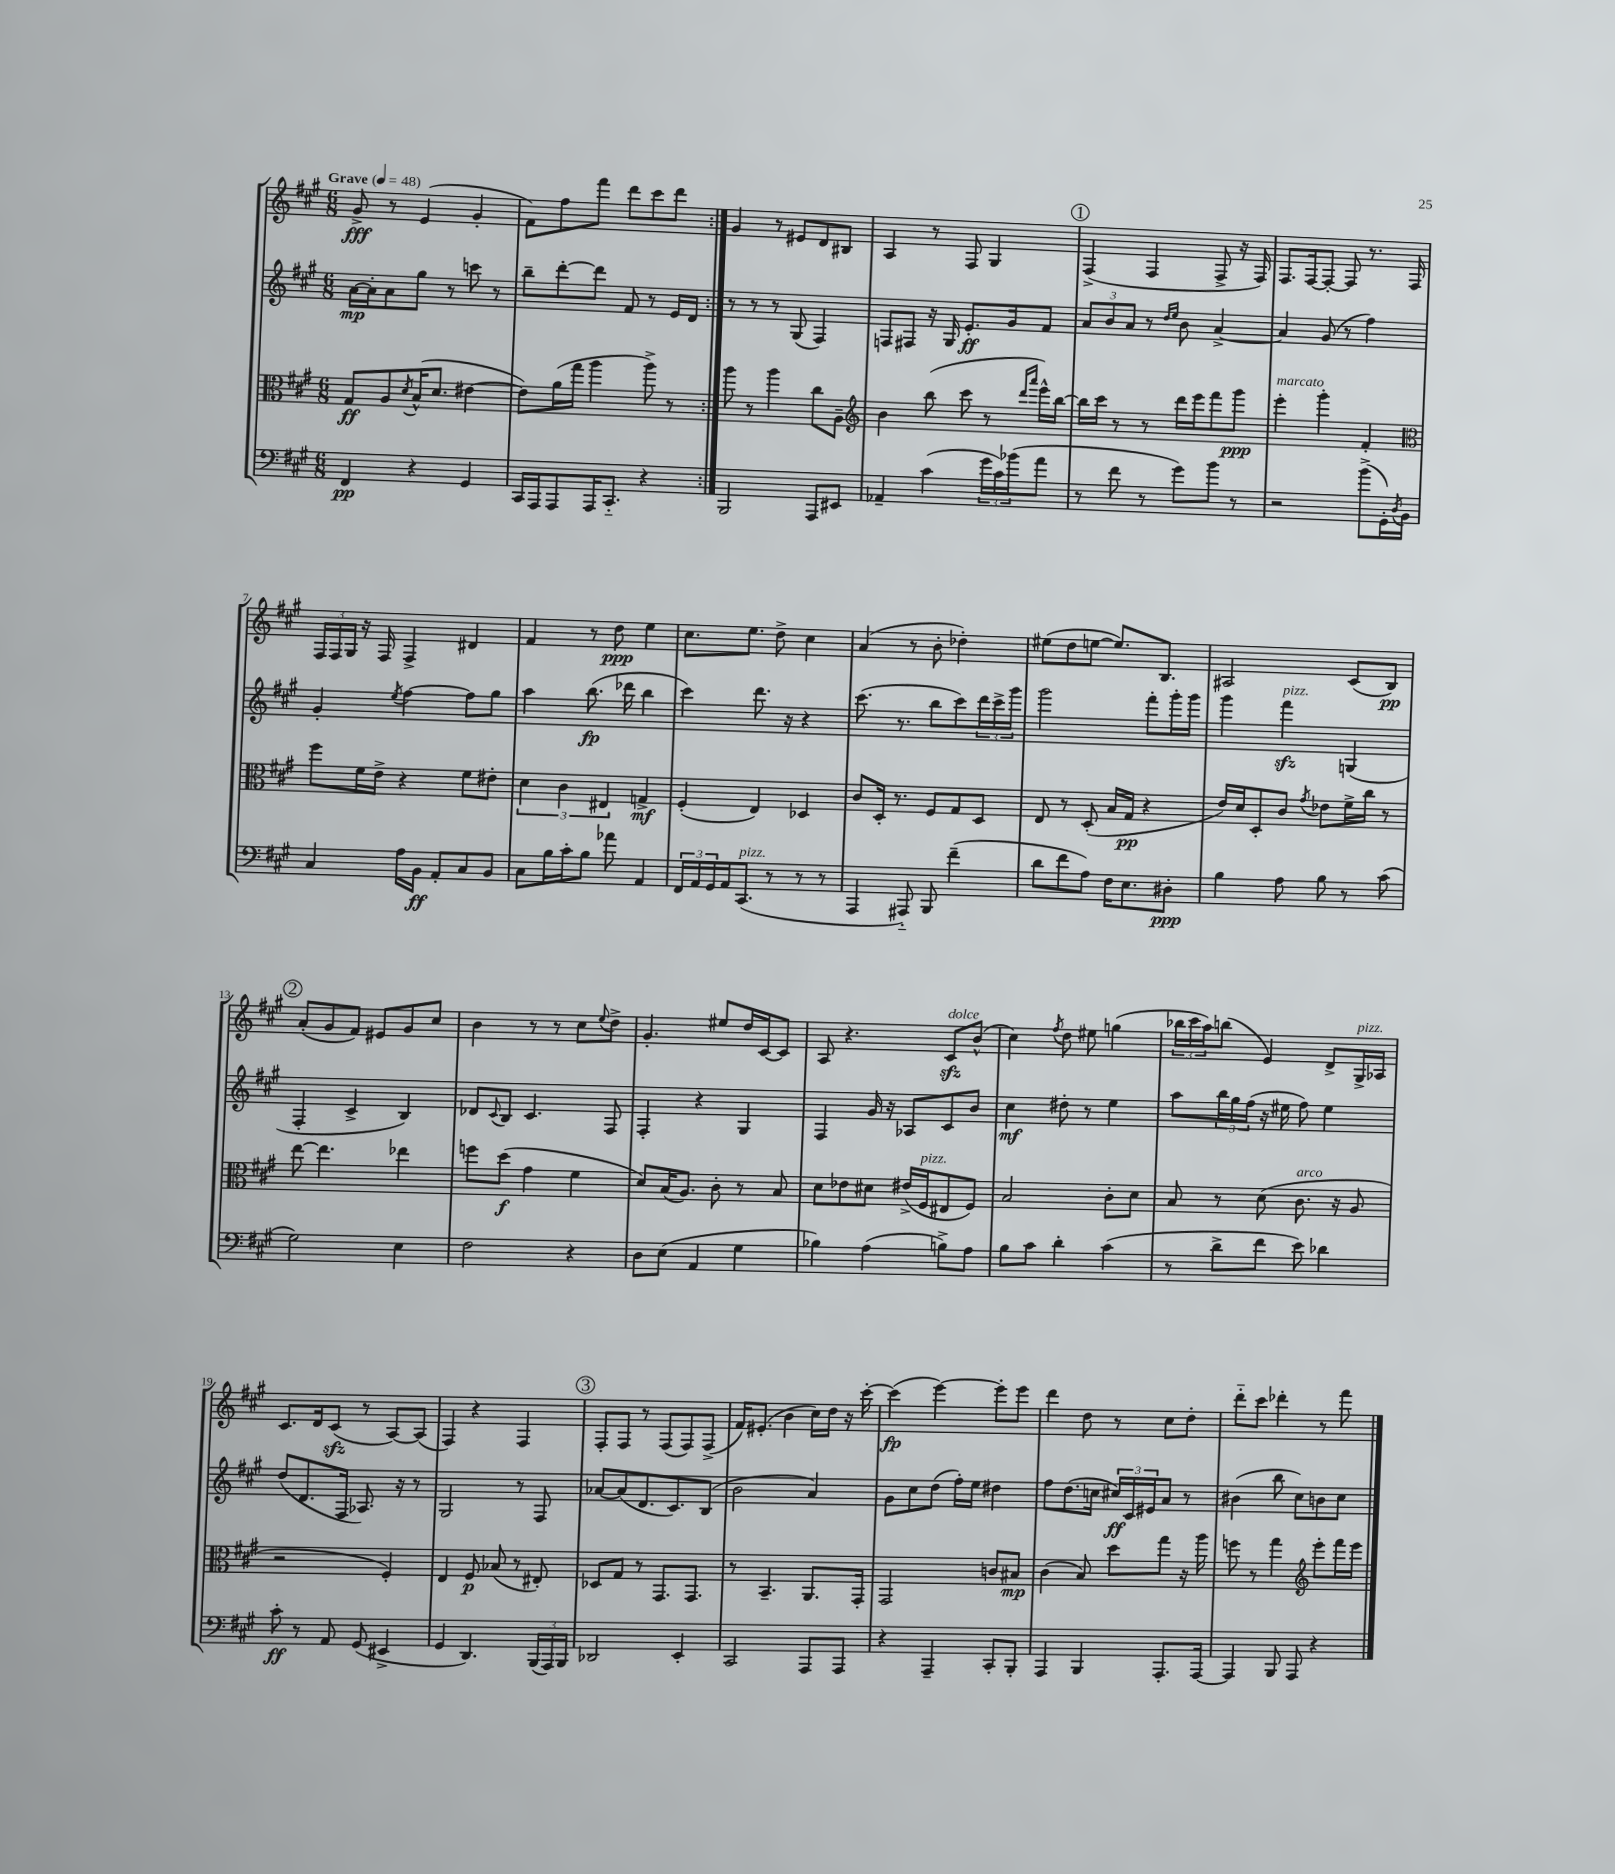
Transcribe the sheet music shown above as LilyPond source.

<<
\new StaffGroup <<
\new Staff = "s0" {
    \clef treble \key a \major \numericTimeSignature \time 6/8 \tempo "Grave" 4 = 48
    \repeat volta 2 { gis'8->\fff r8 e'4( gis'4-. |
    fis'8) fis''8 fis'''8 d'''8 cis'''8 d'''8 | }
    gis'4 r8 eis'8 d'8 bis8 |
    a4 r8 fis8 gis4 |
    \mark \markup { \circle "1" } fis4->( fis4 fis8-> r16 fis16) |
    fis8. fis16~ fis8~-. fis8 r8. fis16 |
    \tuplet 3/2 { fis16 fis16 gis16 } r16 fis16 fis4-> dis'4 |
    fis'4 r8 d''8\ppp e''4 |
    cis''8. e''8. d''8-> cis''4 |
    a'4( r8 b'8-. des''4-.) |
    eis''8( d''8 e''8~ e''8.) b8. |
    ais2 cis'8( b8\pp) |
    \mark \markup { \circle "2" } a'8-.( gis'8 fis'8) eis'8 gis'8 cis''8 |
    b'4 r8 r8 cis''8 \appoggiatura { e''8 } d''8-> |
    gis'4.-. eis''8 d''16 cis'16~ cis'8 |
    a8 r4. cis'8\sfz^\markup { \italic "dolce" } b'8-^( |
    cis''4) \acciaccatura { fis''8 } d''8 eis''8 g''4( |
    \tuplet 3/2 { bes''16 cis'''16 a''16) } b''8( e'4) d'8-> gis16->^\markup { \italic "pizz." } aes16 |
    cis'8. d'16 cis'8\sfz( r8 a8~) a8( |
    fis4) r4 fis4 |
    \mark \markup { \circle "3" } fis8-. fis8 r8 fis8( fis8) fis8->( |
    fis'16) eis'8.-.( b'4 cis''16) d''16 r16 cis'''16~-. |
    cis'''4\fp( e'''4~) e'''8-. e'''8 |
    d'''4 d''8 r8 cis''8 d''8-. |
    d'''8-_ cis'''8 des'''4-. r8 fis'''8 \bar "|." |
}
\new Staff = "s1" {
    \clef treble \key a \major \numericTimeSignature \time 6/8
    \repeat volta 2 { a'16~\mp a'16-. a'8 gis''8 r8 c'''8 r8 |
    b''8-- d'''8~-. d'''8 fis'8 r8 e'16 d'16 | }
    r8 r8 r8 gis8( fis4) |
    f8 fis8 r16 gis16 e'8.-.\ff gis'16 fis'8 |
    \mark \markup { \circle "1" } \tuplet 3/2 { a'8 b'8 a'8 } r8 \grace { d''16 e''16 } b'8 a'4~-> |
    a'4 gis'8( r8 fis''4) |
    gis'4-. \acciaccatura { e''8 } fis''4~ fis''8 gis''8 |
    a''4 b''8.\fp( des'''16 b''4 |
    cis'''4) d'''8. r16 r4 |
    cis'''8.( r8. b''8 cis'''8) \tuplet 3/2 { d'''16 cis'''16-> gis'''16 } |
    gis'''2 fis'''8-. gis'''16-. gis'''16 |
    gis'''4 fis'''4\sfz^\markup { \italic "pizz." } g4( |
    \mark \markup { \circle "2" } fis4-. cis'4-> b4) |
    des'8 \appoggiatura { cis'8 } b8 cis'4. fis8 |
    fis4-. r4 gis4 |
    fis4 gis'16 r16 aes8 cis'8 b'8 |
    cis''4\mf dis''8-. r8 e''4 |
    a''8 \tuplet 3/2 { b''16 gis''16 fis''16( } r16 eis''16 fis''8) eis''4 |
    d''8( d'8. fis16 aes8.) r16 r8 |
    gis2 r8 fis8 |
    \mark \markup { \circle "3" } aes'8~ aes'8( d'8. cis'8.) b8( |
    b'2 a'4) |
    gis'8 cis''8 d''8( fis''16-.) e''16 dis''4 |
    fis''8 d''8.( c''16 \tuplet 3/2 { cis''16\ff) cis'16 eis'16 } a'8 r8 |
    bis'4( b''8 cis''8) b'8 cis''8 \bar "|." |
}
\new Staff = "s2" {
    \clef alto \key a \major \numericTimeSignature \time 6/8
    \repeat volta 2 { gis8\ff a8 \acciaccatura { d'8 } b16-^( d'8. eis'4~ |
    eis'8) a'16( gis''16 a''4 a''8->) r8 | }
    a''8 r8 a''4 cis''8 a8-- |
    \clef treble b'4 b''8( cis'''8 r8 \grace { d'''16 a'''16 } e'''16-^) b''16~ |
    \mark \markup { \circle "1" } b''16 cis'''16 r8 r8 d'''16 e'''16 fis'''8 gis'''8\ppp |
    e'''4-.^\markup { \italic "marcato" } gis'''4-. fis'4-. |
    \clef alto fis''8 fis'16 e'16-> r4 fis'8 eis'8-. |
    \tuplet 3/2 { d'4 cis'4 eis4 } g4->\mf |
    fis4-.( e4) des4 |
    cis'8 d16-. r8. fis8 gis8 d8 |
    e8 r8 d8-.( b16 gis16\pp r4 |
    e'16) d'16 d8-. cis'8 \acciaccatura { gis'8 } ees'8 fis'16-> cis''16 r8 |
    \mark \markup { \circle "2" } e''8~ e''4. ees''4 |
    f''8 d''8\f( gis'4 fis'4 |
    d'8) b16( a8.) cis'8-. r8 b8 |
    d'8 ees'8 dis'8 eis'16->( fis16^\markup { \italic "pizz." } eis8 fis8) |
    b2 cis'8-. d'8 |
    b8 r8 d'8( cis'8.^\markup { \italic "arco" } r16 a8 |
    r2 fis4-.) |
    e4 fis8\p bes8( r8 eis8-.) |
    \mark \markup { \circle "3" } des8 gis8 r8 gis,8. gis,8. |
    r8 b,4.-- a,8. gis,16-. |
    gis,2 c'8 bis8\mp |
    cis'4( b8) d''8 gis''8 r16 a''16 |
    f''8 r8 gis''4 \clef treble e'''8-. fis'''16 e'''16 \bar "|." |
}
\new Staff = "s3" {
    \clef bass \key a \major \numericTimeSignature \time 6/8
    \repeat volta 2 { fis,4\pp r4 gis,4 |
    cis,16 a,,16 a,,8 a,,16 cis,8.-_ r4 | }
    b,,2 a,,8 eis,8 |
    aes,4-- cis'4( \tuplet 3/2 { gis'16 cis'16) bes'16( } a'8 |
    \mark \markup { \circle "1" } r8 fis'8 r8 gis'8) b'8 r8 |
    r2 b'8->( gis,16-.) \acciaccatura { d8 } b,16 |
    cis4 a16 b,16\ff a,8-. cis8 b,8 |
    cis8 b16 cis'16-. b8 aes'8 a,4 |
    \tuplet 3/2 { fis,16 a,16 gis,16 } a,16 cis,8.^\markup { \italic "pizz." }( r8 r8 r8 |
    a,,4 ais,,8-_) b,,8 fis'4--( |
    d'8 fis'8 a8) fis16 e8. dis8-.\ppp |
    b4 a8 b8 r8 cis'8( |
    \mark \markup { \circle "2" } gis2) e4 |
    fis2 r4 |
    d8 e8( a,4 gis4 |
    bes4) a4( b8->) a8 |
    b8 cis'8 d'4-. cis'4( |
    r8 d'8-> fis'8 e'8) des'4 |
    cis'8-.\ff r8 a,8 gis,8( eis,4-> |
    gis,4 d,4.) \tuplet 3/2 { b,,16( a,,16) b,,16 } |
    \mark \markup { \circle "3" } des,2 e,4-. |
    cis,2 a,,8 a,,8 |
    r4 a,,4-- cis,8-. b,,8-. |
    a,,4 b,,4 a,,8.-. a,,16~ |
    a,,4 b,,8 a,,8 r4 \bar "|." |
}
>>
>>
